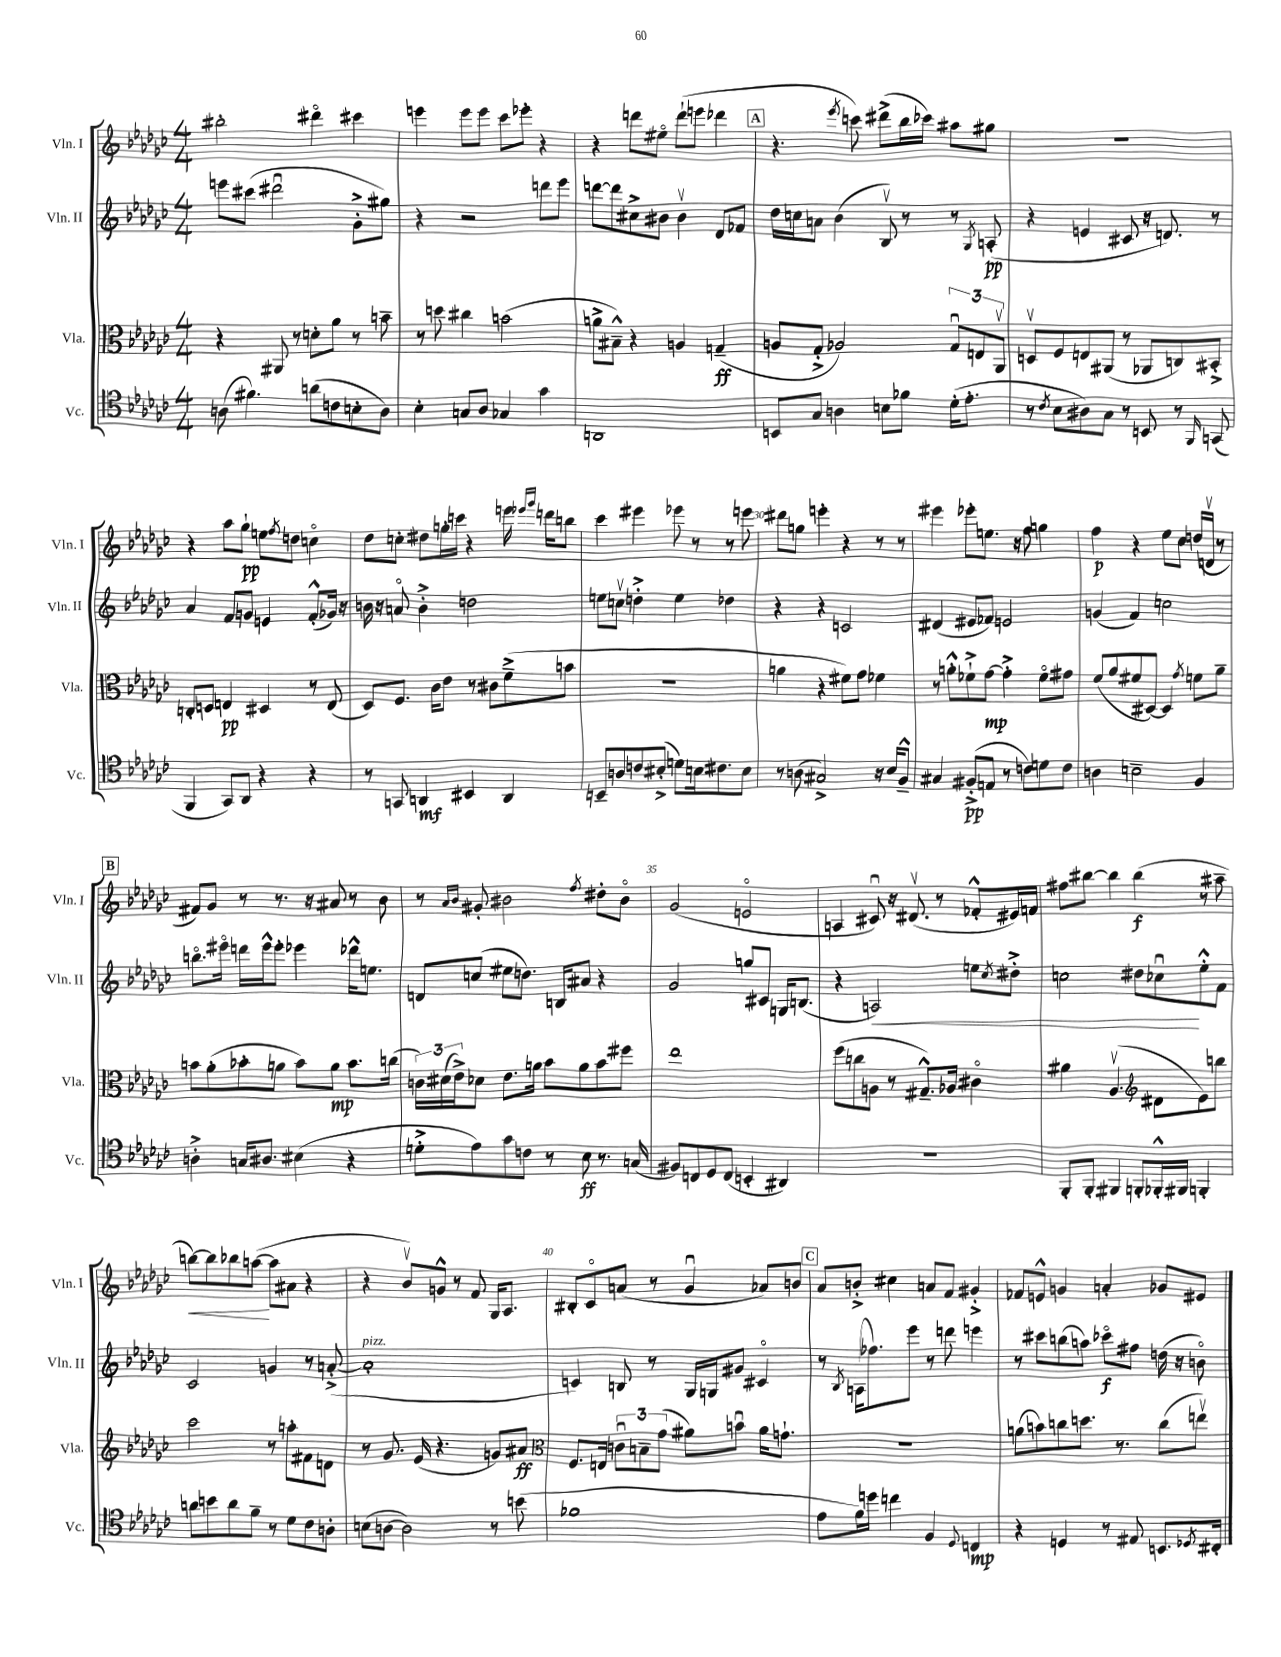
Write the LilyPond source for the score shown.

<<
\new StaffGroup <<
\new Staff = "s0" \with { instrumentName = "Vln. I" shortInstrumentName = "Vln. I" } {
    \clef treble \key ges \major \numericTimeSignature \time 4/4
    bis''2-. dis'''4\flageolet cis'''4 |
    e'''4 e'''8 e'''8 ces'''8 ees'''8-. r4 |
    r4 d'''8 eis''8\flageolet d'''8-!( e'''8 des'''4 |
    \mark \markup { \box "A" } r4. \acciaccatura { ees'''8 } c'''8) dis'''8->( bes''16 ces'''16) ais''8 gis''8 |
    R1 |
    r4 aes''8 ges''8-!\pp e''8 \acciaccatura { f''8 } d''8 c''4\flageolet |
    des''8 c''8-. dis''8 g''16-. c'''16 r4 e'''16 \grace { ees'''16 ges'''16 } d'''16 b''8 |
    ces'''4 eis'''4 ees'''8 r8 r8 e'''8 |
    dis'''8 g''8 e'''4-. r4 r8 r8 |
    eis'''4 ees'''8-. e''8. r16 f''8 g''4 |
    f''4\p r4 ees''8 ces''8 d''16( d'16\upbow r8 |
    \mark \markup { \box "B" } fis'8) ges'8 r8 r8. r16 ais'8 r8 bes'8 |
    r8 \grace { aes'16 bes'16 } gis'8-. bis'2 \acciaccatura { f''8 } dis''8-. bis'8\flageolet |
    ges'2( e'2\flageolet |
    a4 cis'8\downbow) r16 dis'8.\upbow( r8 fes'8-.-^ eis'16) f'16 |
    fis''8 bis''8~ bis''4 bis''4\f( r8 ais''8-- |
    b''8~\<) b''8 bes''8 a''8~\!( a''8 ais'8 r4 |
    r4 bes'8\upbow) g'8-^ r8 f'8 ges16 aes8. |
    bis8-. ces'8\flageolet a'8( r8 ges'4\downbow aes'8) b'8 |
    \mark \markup { \box "C" } aes'8 b'8-.-> cis''4 a'8 f'8 gis'4-.-> |
    fes'8 e'8-^ g'4 a'4-. ges'8 eis'8 \bar "|." |
}
\new Staff = "s1" \with { instrumentName = "Vln. II" shortInstrumentName = "Vln. II" } {
    \clef treble \key ges \major \numericTimeSignature \time 4/4
    e'''8 cis'''8( dis'''2\downbow ges'8-.-> gis''8) |
    r4 r2 d'''8 ees'''8 |
    d'''8~ d'''8 cis''8-> bis'8 bis'4\upbow des'8 fes'8 |
    \mark \markup { \box "A" } des''16 c''16 a'8 bes'4( bes8\upbow) r8 r8 \acciaccatura { ges8 } a8-.\pp( |
    r4 e'4 cis'8 r16 d'8.) r8 |
    aes'4 f'8 g'8 e'4 f'8-.-^( ges'16) r16 |
    b'16 r16 a'8\flageolet b'4-.-> d''2 |
    e''8 c''8\upbow d''4-.-> e''4 des''4 |
    r4 r4 c'2 |
    dis'4( eis'8 fes'8) e'2 |
    g'4( f'4) c''2 |
    \mark \markup { \box "B" } b''8.\flageolet eis'''16\flageolet d'''16 eis'''16-^ eis'''8-. ees'''4 des'''16-^ e''8. |
    d'8 c''8( eis''8 d''8.) b16 ais'8 r4 |
    ges'2 g''8 cis'8 g16 b8.( |
    r4 a2\<) e''8 \acciaccatura { ces''8 } dis''8-.-> |
    c''2 dis''8 ces''8\downbow\! ees''8-.-^ f'8 |
    ces'2 g'4 r8 a'8~-.->( |
    a'1-.^\markup { \italic "pizz." } |
    c'4) b8 r8 ges16 g16 gis'8 cis'4\flageolet |
    \mark \markup { \box "C" } r8 \acciaccatura { bes8 } a16( fes''8.) ees'''8 r8 d'''8 e'''4 |
    r8 cis'''8 b''8( a''8) ces'''8\flageolet\f fis''8 d''16( r16 b'8\flageolet) \bar "|." |
}
\new Staff = "s2" \with { instrumentName = "Vla." shortInstrumentName = "Vla." } {
    \clef alto \key ges \major \numericTimeSignature \time 4/4
    r4 ais,8 r8 d'8-. aes'8 r8 b'8-- |
    r8 d''8 cis''4 b'2( |
    a'8-> bis8---^) r4 a4 g4--\ff( |
    \mark \markup { \box "A" } a8 ges8-.-> aes2) \tuplet 3/2 { ges8\downbow e8 aes,8\upbow } |
    d8\upbow f8 e8 ais,8( r8 aes,8 c8) bis,8-.-> |
    c8-. d8 e4\pp dis4 r8 e8( |
    des8) f8. ces'16 ees'8 r8 cis'8 f'8--->( b'8 |
    r1 |
    a'4 r4 fis'8) ges'8 fes'4 |
    r8 a'8-.-^ fes'8-!-> ges'8~\mp ges'4-.-> fes'8\flageolet gis'8 |
    f'8( aes'8 fis'8 dis8~) dis4 \acciaccatura { ges'8 } f'8 aes'8-- |
    \mark \markup { \box "B" } b'8 aes'8-.( bes'8-. a'8 bes'8) a'8\mp bes'8. c''16( |
    \tuplet 3/2 { c'16) dis'16( ees'16->) } des'8 ees'8. a'16 bes'8 a'8 bes'8 fis''8 |
    ees''1 |
    f''8( c''8 a8 r8 gis8.---^) aes16 cis'4\flageolet |
    ais'4 aes4.\upbow( \clef treble dis'8 ees'8) b''8 |
    ces'''2 r8 a''8-. fis'8 d'8 |
    r8 ges'8. ees'16( r4. g'8) ais'8\ff |
    \clef alto f8. e16 \tuplet 3/2 { c'8\downbow b8-- ges'8( } ais'8) b'8\downbow ais'16 g'8.-! |
    \mark \markup { \box "C" } R1 |
    a'8( b'8) c''8 d''8. r8. c''8( e''8\upbow) \bar "|." |
}
\new Staff = "s3" \with { instrumentName = "Vc." shortInstrumentName = "Vc." } {
    \clef tenor \key ges \major \numericTimeSignature \time 4/4
    a8( fis'4.) a'8( c'8 b8-. a8) |
    bes4-. g8 aes8 ges4 ges'4 |
    a,1 |
    \mark \markup { \box "A" } b,8 ges8 a4 b8 fes'8 des'16-.( ees'8.-. |
    r8 \acciaccatura { ces'8 } bes8 ais8) ges8 r8 b,8 r8 \grace { f,16 } g,8( |
    f,4 ges,8) aes,8 r4 r4 |
    r8 g,8 a,4\mf bis,4 a,4 |
    b,8-- a8 c'8 bis8-.->( d'8) b16 cis'8. b8 |
    r8 a8( gis2->) r16 bes16 f8---^ |
    gis4 fis8-.->\pp( e8 r8 c'8) d'8 c'8 |
    a4 b2-- f4 |
    \mark \markup { \box "B" } a4-.-> g16 ais8. bis4( r4 |
    d'8-.-> ees'8) ges'8 c'8 r8 bes8\ff r8. g16( |
    fis8) c8 des8 c8( b,4-. ais,4) |
    r1 |
    f,8-. f,8-. fis,4 f,8-. fes,16-.-^ fis,16 f,4-. |
    a'8 b'8 a'8 f'8-- r8 des'8 ces'8 a8-. |
    b8( a8~ a2) r8 b'8( |
    fes'1 |
    \mark \markup { \box "C" } ees'8 f'16) d''16 c''4 f4 \appoggiatura { des8 } c4\mp |
    r4 d4 r8 eis8 b,8. \acciaccatura { des8 } cis16-. \bar "|." |
}
>>
>>
\layout { \context { \Score currentBarNumber = #22 \override BarNumber.break-visibility = ##(#f #t #t) barNumberVisibility = #(every-nth-bar-number-visible 5) } }
